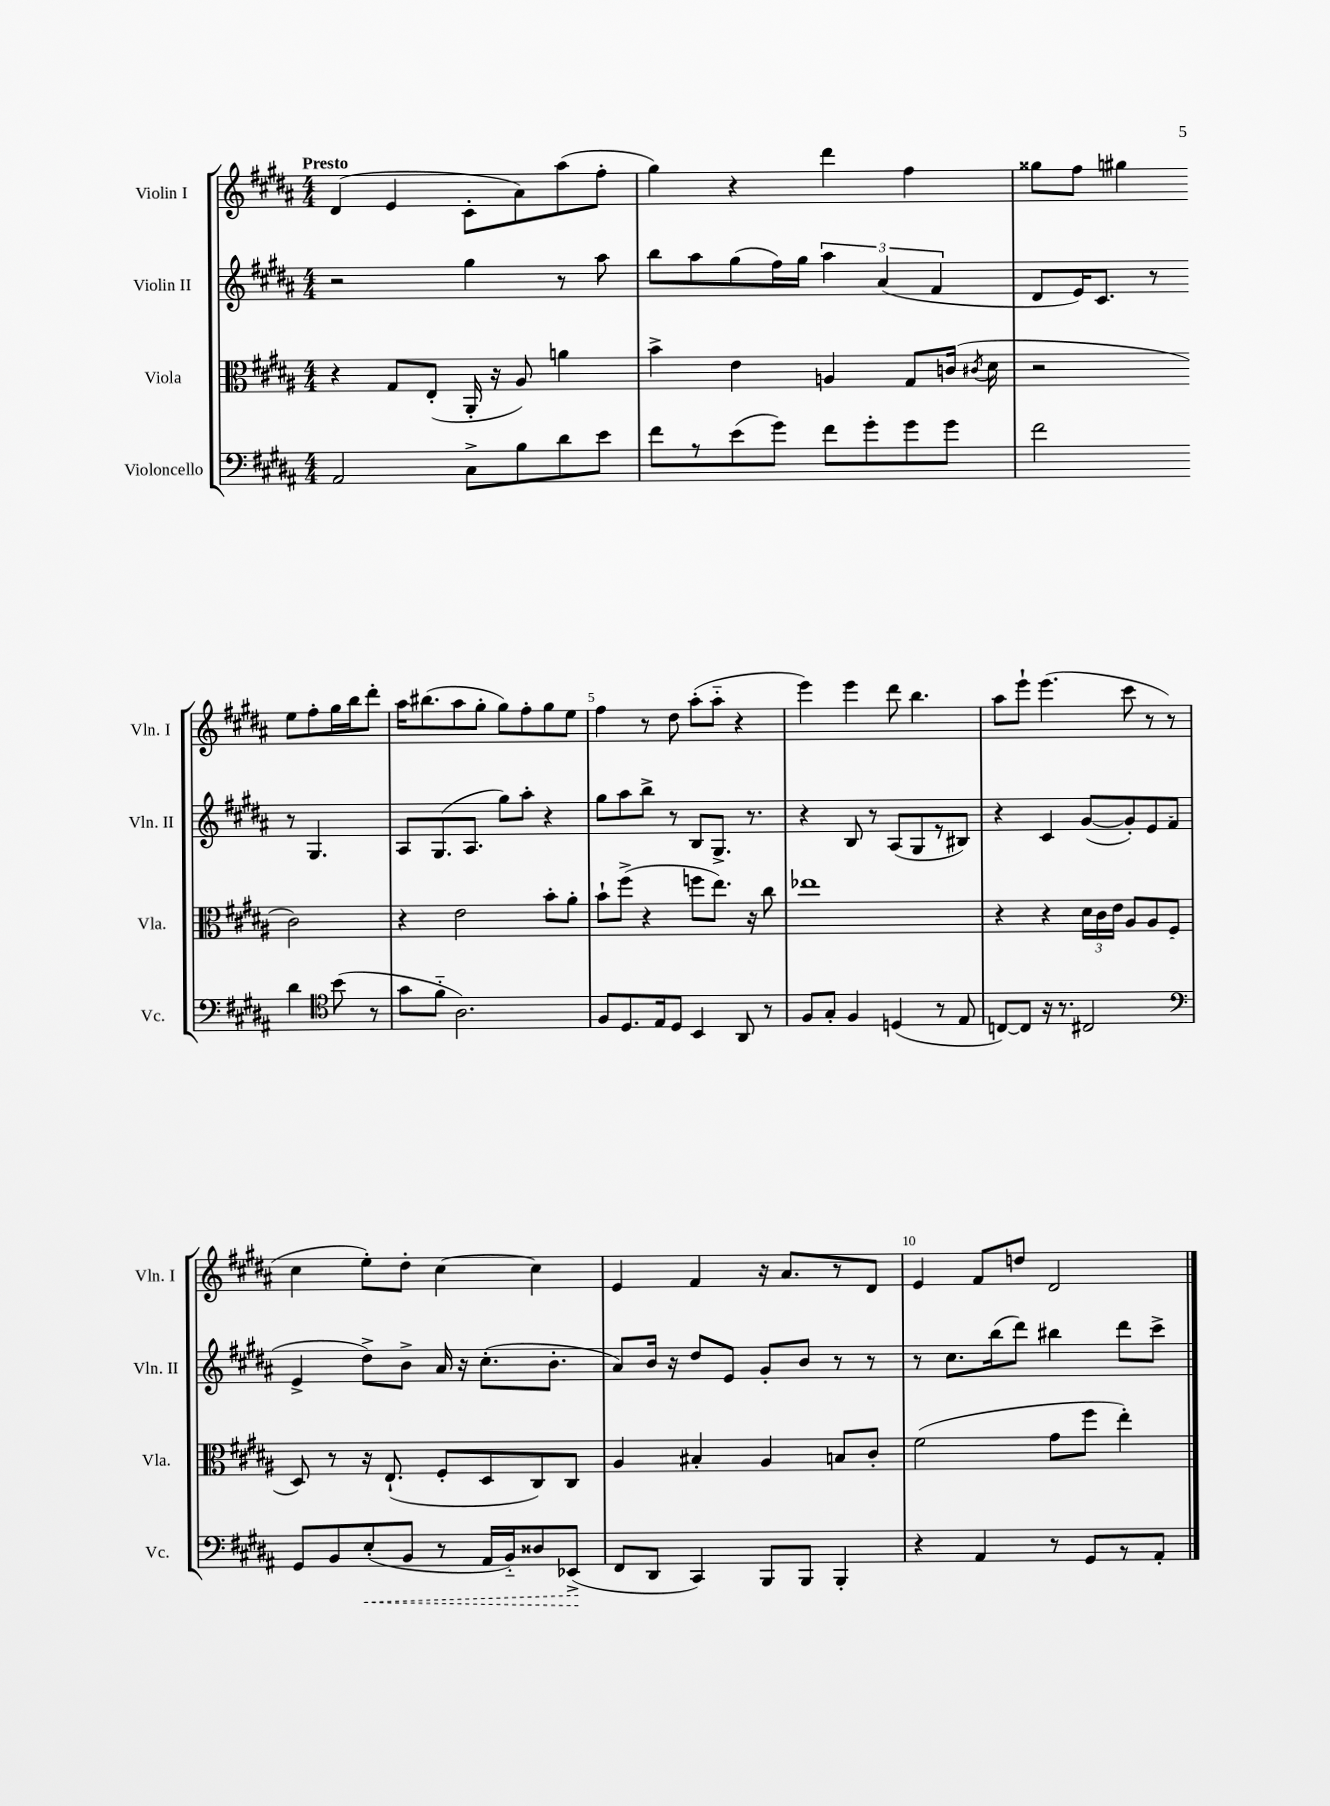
<<
\new StaffGroup <<
\new Staff = "s0" \with { instrumentName = "Violin I" shortInstrumentName = "Vln. I" } {
    \clef treble \key b \major \numericTimeSignature \time 4/4 \tempo "Presto"
    \autoBeamOff dis'4( e'4 cis'8[-. ais'8) ais''8( fis''8]-. |
    gis''4) r4 dis'''4 fis''4 |
    gisis''8[ fis''8] gis''4 e''8[ fis''8-. gis''16 b''16 dis'''8]-. |
    ais''16[ bis''8.( ais''8 gis''8]-. gis''8[) fis''8-. gis''8 e''8] |
    fis''4 r8 dis''8 ais''8[-.( ais''8]-_ r4 |
    e'''4) e'''4 dis'''8 b''4. |
    ais''8[ e'''8]-! e'''4.( cis'''8 r8 r8 |
    cis''4 e''8[-.) dis''8]-. cis''4~ cis''4 |
    e'4 fis'4 r16 ais'8.[ r8 dis'8] |
    e'4 fis'8[ d''8] dis'2 \bar "|." |
}
\new Staff = "s1" \with { instrumentName = "Violin II" shortInstrumentName = "Vln. II" } {
    \clef treble \key b \major \numericTimeSignature \time 4/4
    \autoBeamOff r2 gis''4 r8 ais''8 |
    b''8[ ais''8 gis''8( fis''16) gis''16] \tuplet 3/2 { ais''4 ais'4( fis'4 } |
    dis'8[ e'16) cis'8.] r8 r8 gis4. |
    ais8[ gis8.( ais8.] gis''8[) ais''8]-. r4 |
    gis''8[ ais''8 b''8]-> r8 b8[ gis8.]-> r8. |
    r4 b8 r8 ais8[( gis8 r8 bis8]) |
    r4 cis'4 gis'8[~( gis'8-.) e'8 fis'8]( |
    e'4-> dis''8[->) b'8]-> ais'16 r16 cis''8.[-.( b'8.]-. |
    ais'8[) b'16] r16 dis''8[ e'8] gis'8[-. b'8] r8 r8 |
    r8 cis''8.[ b''16( dis'''8]) bis''4 dis'''8[ cis'''8]-> \bar "|." |
}
\new Staff = "s2" \with { instrumentName = "Viola" shortInstrumentName = "Vla." } {
    \clef alto \key b \major \numericTimeSignature \time 4/4
    \autoBeamOff r4 gis8[ e8]-.( ais,16-. r16 ais8) a'4 |
    b'4-> e'4 a4 gis8[ c'16]( \acciaccatura { cis'8 } dis'16 |
    r2 cis'2) |
    r4 e'2 b'8[-. ais'8]-. |
    b'8[-! fis''8]->( r4 f''8[ e''8.]) r16 cis''8 |
    ees''1 |
    r4 r4 \tuplet 3/2 { dis'16[ cis'16 e'16] } ais8[ ais8 fis8]( |
    dis8) r8 r16 e8.-!( fis8[-. dis8 cis8) cis8] |
    ais4 bis4-. ais4 b8[ cis'8]-. |
    fis'2( gis'8[ fis''8] e''4-.) \bar "|." |
}
\new Staff = "s3" \with { instrumentName = "Violoncello" shortInstrumentName = "Vc." } {
    \clef bass \key b \major \numericTimeSignature \time 4/4
    \autoBeamOff ais,2 cis8[-> b8 dis'8 e'8] |
    fis'8[ r8 e'8( gis'8]) fis'8[ gis'8-. gis'8 gis'8] |
    fis'2 dis'4 \clef tenor b'8( r8 |
    gis'8[ fis'8]-_ ais2.) |
    fis8[ dis8. e16 dis8] b,4 ais,8 r8 |
    fis8[ gis8]-. fis4 d4( r8 e8 |
    c8[~) c8] r16 r8. cis2 |
    \clef bass gis,8[ b,8 \once \override Hairpin.style = #'dashed-line e8-.\<( b,8] r8 ais,16[ b,16-_) disis8 ees,8]->\!( |
    fis,8[ dis,8] cis,4) b,,8[ b,,8] b,,4-. |
    r4 ais,4 r8 gis,8[ r8 ais,8]-. \bar "|." |
}
>>
>>
\layout { \context { \Score \override BarNumber.break-visibility = ##(#f #t #t) barNumberVisibility = #(every-nth-bar-number-visible 5) } }
